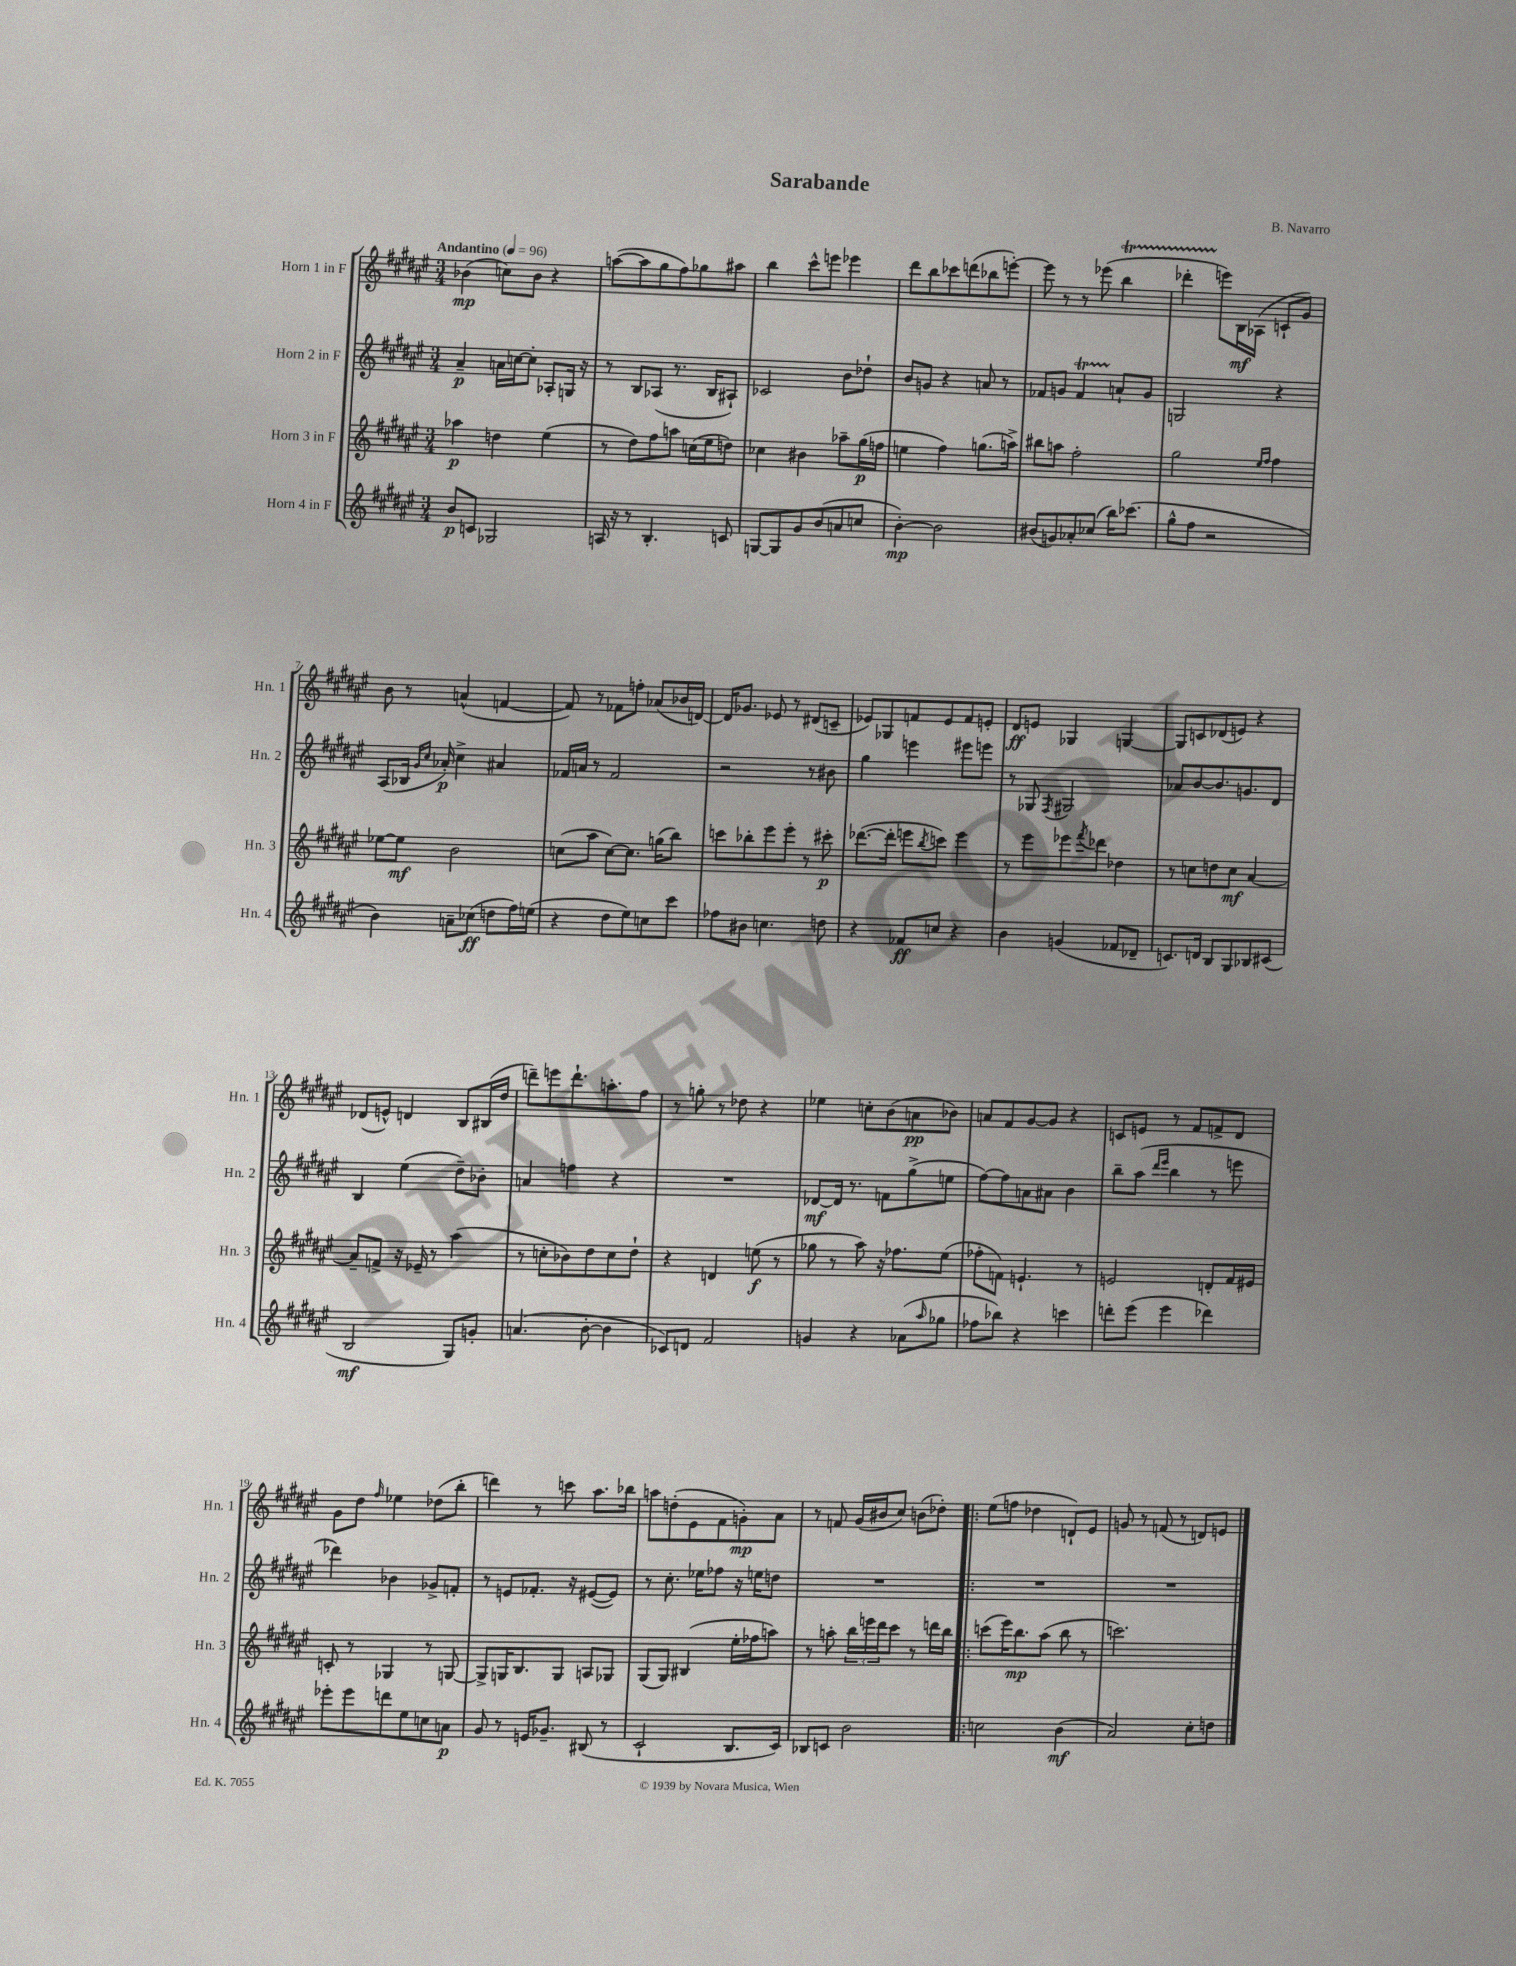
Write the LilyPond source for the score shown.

\header { title = "Sarabande" composer = "B. Navarro" }
<<
\new StaffGroup <<
\new Staff = "s0" \with { instrumentName = "Horn 1 in F" shortInstrumentName = "Hn. 1" } {
    \clef treble \key fis \major \numericTimeSignature \time 3/4 \tempo "Andantino" 4 = 96
    bes'4\mp( c''8) bes'8 r4 |
    a''8~( a''8 gis''8 fis''8) ges''8 ais''8 |
    b''4 cis'''8-^ e'''8 ees'''4 |
    dis'''8 b''8 ces'''8 d'''8( bes''8 e'''8~-.) |
    e'''8 r8 r8 ees'''8( b''4\startTrillSpan |
    des'''4-. e'''8\stopTrillSpan) b16\mf aes16( c'8-! gis'8) |
    b'8 r8 a'4-^( f'4~ |
    f'8) r8 fes'8 f''8-. aes'8( bes'16 d'16~) |
    d'16 ges'8. ees'8 r8 dis'8( c'8-- |
    ees'8) ges8 f'8 ees'8 f'8 e'8-. |
    dis'8\ff e'8 ges4 g4~ |
    g8 c'8 des'8( e'8) r4 |
    des'8( e'8-^) d'4 b8 bis16( dis''16 |
    d'''8--) e'''8 d'''8.-! a''8.-. fis''8 |
    r8 g''8-. r8 des''8 r4 |
    ees''4 c''8-. b'8( a'8\pp bes'8) |
    a'8 fis'8 gis'8~ gis'8 r4 |
    c'8 e'8 r8 fis'8 f'8-> dis'8 |
    gis'8 dis''8 \grace { fis''16 } ees''4 des''8( b''8-. |
    d'''4) r8 c'''8 ais''8. bes''16 |
    a''8 d''8-.( eis'8 fis'8 g'8-.\mp) ais'8 |
    r8 f'8 gis'16( bis'16 cis''8) b'8( des''8-.) |
    \bar ".|:" eis''8( f''8 des''4 d'8-!) eis'8 |
    g'8 r8 f'8( r8 d'8) e'8 \bar "|." |
}
\new Staff = "s1" \with { instrumentName = "Horn 2 in F" shortInstrumentName = "Hn. 2" } {
    \clef treble \key fis \major \numericTimeSignature \time 3/4
    ais'4--\p a'16 c''16~ c''8-. aes8-. g16 r16 |
    r8 b8 aes8( r8. b16 ais8-!) |
    ces'2 b'8 des''8-! |
    b'8 g'8 r4 a'8 r8 |
    fes'8 g'8 fes'4\startTrillSpan a'8-!\stopTrillSpan g'8 |
    g2 r4 |
    ais8( bes16 \grace { gis'16 cis''16 } aes'16-.\p) cis''4-> ais'4 |
    fes'16 a'16 r8 fes'2 |
    r2 r8 bis'8 |
    gis''4 e'''4 eis'''8 e'''8 |
    r8 ges8 \acciaccatura { fis8 } gis2 |
    aes'8 b'8~ b'8. g'8. dis'8 |
    b4 eis''4( dis''8--) bes'8-. |
    a'4 f''4 r4 |
    R2. |
    des'8~\mf des'16 r8. f'8 gis''8->( e''8 |
    fis''8~) fis''8 a'8 ais'8 b'4 |
    b''8-- ais''8( \grace { dis'''16 eis'''16 } b''4 r8 e'''8 |
    des'''4) bes'4 ges'8-> f'8-. |
    r8 e'8 fes'8.-. r16 eis'8~( eis'8) |
    r8 cis''8.-. ees''16 fes''8 r16 e''16 d''8 |
    R2. |
    \bar ".|:" R2. |
    R2. \bar "|." |
}
\new Staff = "s2" \with { instrumentName = "Horn 3 in F" shortInstrumentName = "Hn. 3" } {
    \clef treble \key fis \major \numericTimeSignature \time 3/4
    aes''4\p d''4 eis''4( |
    r8 dis''8) fis''8 a''8 c''16( eis''16 d''8) |
    ces''4 bis'4 aes''8-- gis''16\p( f''16 |
    e''4 fis''4) g''8.( a''16->) |
    bis''8 a''8 fis''2-. |
    gis''2 \grace { eis''16 fis''16 } fis''4 |
    ees''8~ ees''8\mf b'2 |
    c''8( ais''8 c''8~) c''8. g''16( b''8) |
    c'''8 bes''8-. eis'''8 eis'''8-. r8 cis'''8-.\p |
    des'''8.~( des'''16-. e'''8 \acciaccatura { b''8 } c'''8) e'''4 |
    r8 eis'''8 ees'''8 \acciaccatura { fis'''8 } des'''8 des''4 |
    r8 c''8 d''8 c''8\mf ais'4~ |
    ais'8-- f'8-> r16 ees'16-- r8 ais''4( |
    r8 c''8-. bes'8) dis''8 c''8 dis''8-! |
    r4 d'4 e''8\f( r8 |
    ges''8 r8 ais''8) r16 fes''8. eis''8( |
    fes''8-. f'8) e'4.-! r8 |
    e'2 d'8-. fis'16 eis'16 |
    c'8-. r8 ges4 r8 g8~ |
    g8-> g16 b8. g8 a8 ges8 |
    gis8( gis8) bis4( eis''16-. fes''16 a''8) |
    r8 a''8-. \tuplet 3/2 { b''16 e'''16 dis'''16 } cis'''8 r8 d'''16 b''16 |
    \bar ".|:" c'''8( eis'''16) b''8.\mp ais''8( b''8 r8 |
    c'''2.) \bar "|." |
}
\new Staff = "s3" \with { instrumentName = "Horn 4 in F" shortInstrumentName = "Hn. 4" } {
    \clef treble \key fis \major \numericTimeSignature \time 3/4
    b'8\p c'8 ges2 |
    a16 r16 r8 b4.-. c'8 |
    g8~ g8 gis'8 b'8( a'8 c''8 |
    b'4~-.\mp) b'2 |
    bis'8( g'8) aes'8-. ces''8( b''16) ces'''8.( |
    gis''8-^ fis''8 r2 |
    b'4) a'8-- ces''8\ff( d''8 fis''16) e''16( |
    r4 dis''8 eis''8) c''8 cis'''8 |
    fes''8 bis'8 c''4. d''8 |
    r4 fes'8\ff c''8 r4 |
    b'4 g'4( fes'8 des'8-- |
    c'8.) d'16 b8 gis8 bes8 cis'8( |
    b2\mf gis8) g'8-. |
    a'4.( b'8~-. b'4 |
    ces'8) d'8 fis'2 |
    g'4 r4 aes'8( \grace { ais''16 } ges''8 |
    fes''8 bes''8) r4 c'''4 |
    d'''8-. eis'''8( eis'''4 des'''4) |
    ees'''8-. ees'''8 d'''8 eis''8 c''8 a'8\p |
    gis'8 r8 e'16 ges'8.-- bis8( r8 |
    cis'2-! b8. cis'16) |
    bes8 c'8 b'2 |
    \bar ".|:" c''2 b'4\mf( |
    ais'2) cis''8-. d''8 \bar "|." |
}
>>
>>
